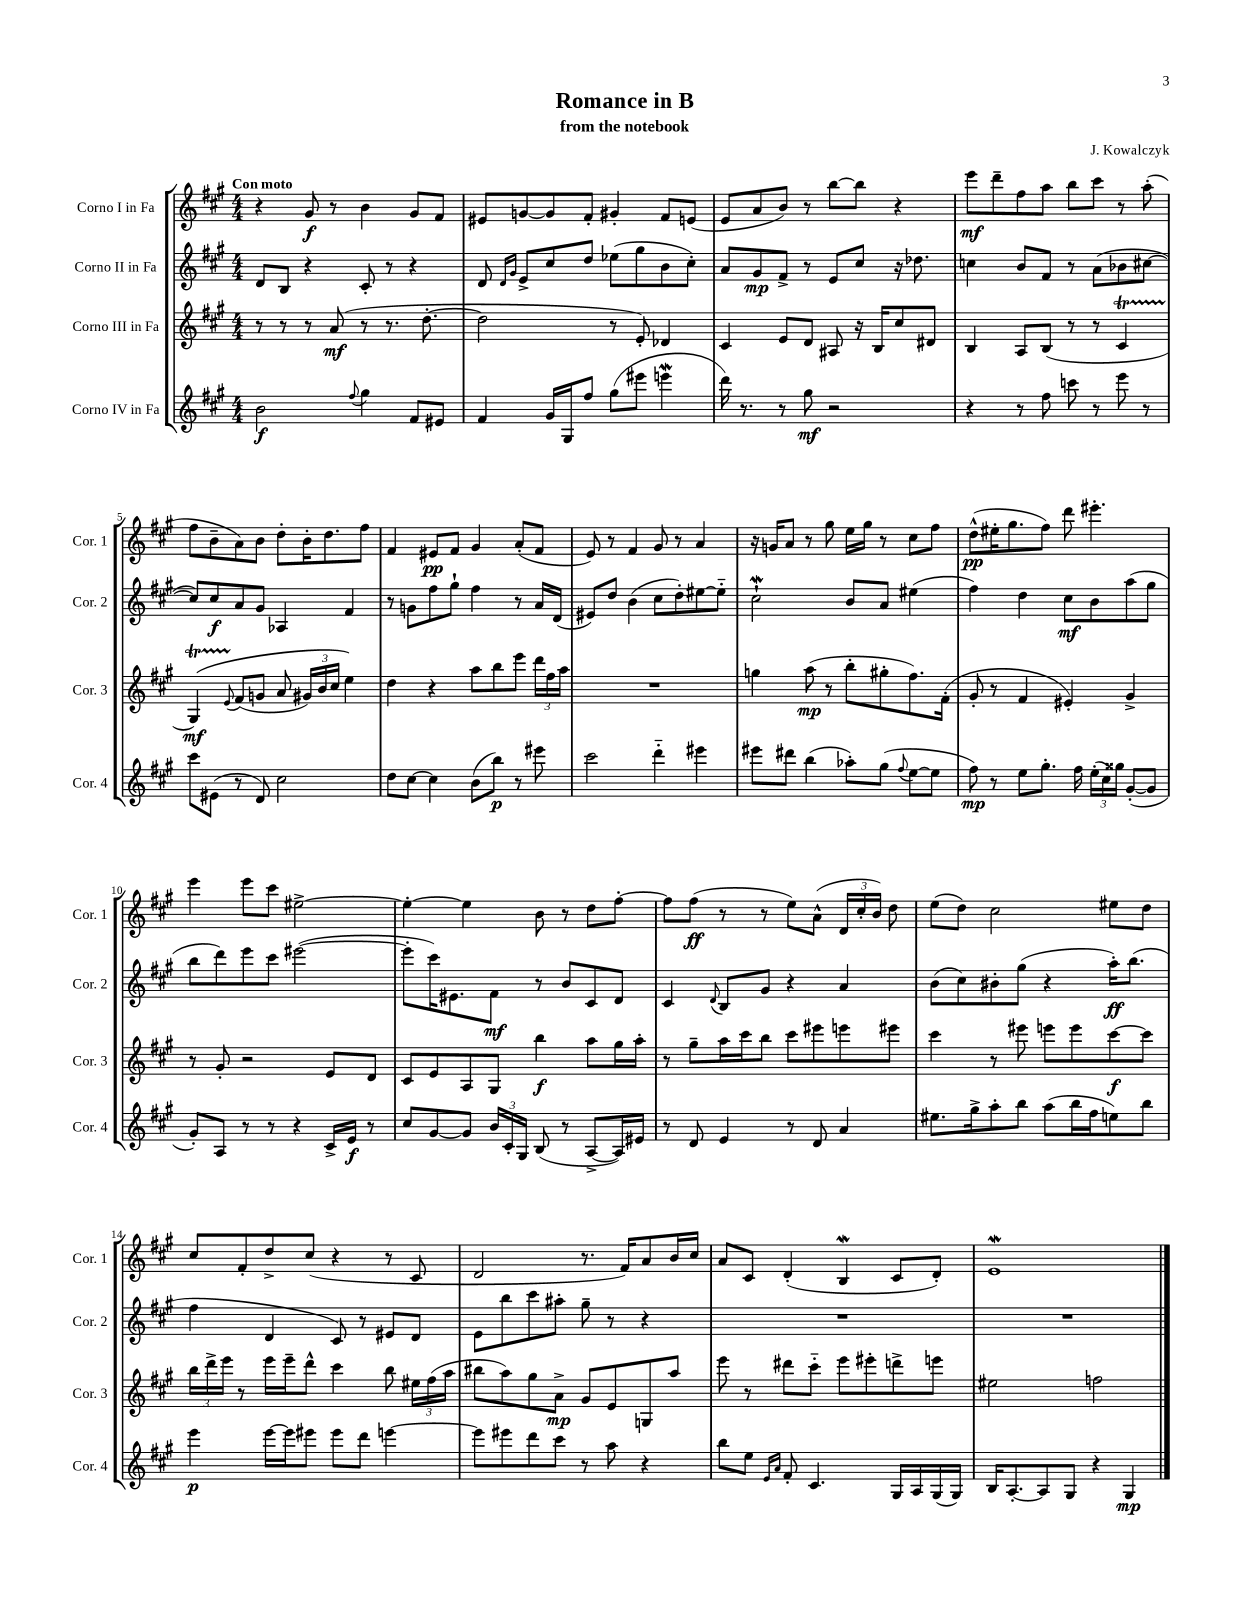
\header { title = "Romance in B" composer = "J. Kowalczyk" subtitle = "from the notebook" }
<<
\new StaffGroup <<
\new Staff = "s0" \with { instrumentName = "Corno I in Fa" shortInstrumentName = "Cor. 1" } {
    \clef treble \key a \major \numericTimeSignature \time 4/4 \tempo "Con moto"
    \autoBeamOff r4 gis'8\f r8 b'4 gis'8[ fis'8] |
    eis'8[ g'8~ g'8 fis'8]-. gis'4-. fis'8[ e'8]( |
    e'8[ a'8 b'8]) r8 b''8[~ b''8] r4 |
    e'''8[\mf d'''8-- fis''8 a''8] b''8[ cis'''8] r8 a''8-.( |
    fis''8[ b'8-- a'8) b'8] d''8[-. b'16-. d''8. fis''8] |
    fis'4 eis'8[\pp fis'8] gis'4 a'8[-.( fis'8] |
    e'8) r8 fis'4 gis'8 r8 a'4 |
    r16 g'16[ a'8] r8 gis''8 e''16[ gis''16] r8 cis''8[ fis''8] |
    d''8[-^\pp( eis''16-. gis''8. fis''8]) d'''8 eis'''4.-. |
    e'''4 e'''8[ cis'''8] eis''2~-> |
    eis''4~-. eis''4 b'8 r8 d''8[ fis''8]~-. |
    fis''8[ fis''8]\ff( r8 r8 e''8[) a'8]-^( \tuplet 3/2 { d'16[ cis''16-. b'16]) } d''8 |
    e''8[( d''8]) cis''2 eis''8[ d''8] |
    cis''8[ fis'8-. d''8-> cis''8]( r4 r8 cis'8 |
    d'2 r8. fis'16[) a'8 b'16 cis''16] |
    a'8[ cis'8] d'4-.( b4\mordent cis'8[ d'8]-.) |
    e'1\mordent \bar "|." |
}
\new Staff = "s1" \with { instrumentName = "Corno II in Fa" shortInstrumentName = "Cor. 2" } {
    \clef treble \key a \major \numericTimeSignature \time 4/4
    \autoBeamOff d'8[ b8] r4 cis'8-. r8 r4 |
    d'8 \grace { d'16[ gis'16] } e'8[-> cis''8 d''8] ees''8[( gis''8 b'8 cis''8]-.) |
    a'8[ gis'8\mp fis'8]-> r8 e'8[ cis''8] r16 des''8. |
    c''4 b'8[ fis'8] r8 a'8[( bes'8 cis''8]~ |
    cis''8[) cis''8\f a'8 gis'8] aes4 fis'4 |
    r8 g'8[ fis''8 gis''8]-! fis''4 r8 a'16[ d'16]( |
    eis'8[) d''8] b'4( cis''8[ d''8-.) eis''8~ eis''8]-_ |
    cis''2-!\mordent b'8[ a'8] eis''4( |
    fis''4) d''4 cis''8[\mf b'8 a''8( gis''8] |
    b''8[ d'''8) e'''8 cis'''8] eis'''2~( |
    eis'''8[-. cis'''16) eis'8. fis'8]\mf r8 b'8[ cis'8 d'8] |
    cis'4 \appoggiatura { d'8 } b8[ gis'8] r4 a'4 |
    b'8[( cis''8) bis'8-. gis''8]( r4 a''16[-.\ff) b''8.]( |
    fis''4 d'4 cis'8) r8 eis'8[ d'8] |
    e'8[ b''8 cis'''8 ais''8]-. gis''8-- r8 r4 |
    R1 |
    R1 \bar "|." |
}
\new Staff = "s2" \with { instrumentName = "Corno III in Fa" shortInstrumentName = "Cor. 3" } {
    \clef treble \key a \major \numericTimeSignature \time 4/4
    \autoBeamOff r8 r8 r8 a'8\mf( r8 r8. d''8.~-. |
    d''2 r8 e'8-.) des'4 |
    cis'4 e'8[ d'8] ais8 r16 b16[ cis''8 dis'8] |
    b4 a8[ b8]( r8 r8 cis'4\startTrillSpan |
    gis4\mf)\( \appoggiatura { e'8 } fis'8[\stopTrillSpan( g'8] a'8 \tuplet 3/2 { gis'16[) b'16 cis''16] } e''4\) |
    d''4 r4 a''8[ b''8 e'''8] \tuplet 3/2 { d'''16[ fis''16 a''16] } |
    R1 |
    g''4 a''8\mp( r8 b''8[-. gis''8-. fis''8.) fis'16]-.( |
    gis'8-. r8 fis'4 eis'4-.) gis'4-> |
    r8 gis'8-. r2 e'8[ d'8] |
    cis'8[ e'8 a8 gis8] b''4\f a''8[ gis''16 a''16]-. |
    r8 gis''8[-- a''16 cis'''16 b''8] cis'''8[ eis'''8 e'''8 eis'''8] |
    cis'''4 r8 eis'''8 e'''8[ e'''8 cis'''8~\f cis'''8] |
    \tuplet 3/2 { b''16[ d'''16-> e'''16] } r8 e'''16[ e'''16-- d'''8]-^ cis'''4 b''8 \tuplet 3/2 { eis''16[ fis''16( a''16] } |
    bis''8[ a''8) gis''8 a'8]->\mp gis'8[ e'8 g8 a''8] |
    e'''8 r8 dis'''8[ cis'''8]-_ e'''8[ eis'''8-. d'''8-> e'''8] |
    eis''2 f''2 \bar "|." |
}
\new Staff = "s3" \with { instrumentName = "Corno IV in Fa" shortInstrumentName = "Cor. 4" } {
    \clef treble \key a \major \numericTimeSignature \time 4/4
    \autoBeamOff b'2\f \appoggiatura { fis''8 } gis''4 fis'8[ eis'8] |
    fis'4 gis'16[ gis16 fis''8] gis''8[( eis'''8] e'''4\mordent |
    d'''16) r8. r8 gis''8\mf r2 |
    r4 r8 fis''8 c'''8 r8 e'''8 r8 |
    cis'''8[ eis'8]( r8 d'8) cis''2 |
    d''8[ cis''8]~ cis''4 b'8[( b''8]\p) r8 eis'''8 |
    cis'''2 d'''4-_ eis'''4 |
    eis'''8[ dis'''8] b''4( aes''8[-.) gis''8]( \appoggiatura { fis''8 } e''8[~ e''8] |
    fis''8\mp) r8 e''8[ gis''8.]-. fis''16 \tuplet 3/2 { e''16[-.( cis''16) gisis''16] } gis'8[~-.( gis'8] |
    gis'8[-.) a8] r8 r8 r4 cis'16[-> e'16]\f r8 |
    cis''8[ gis'8~ gis'8] \tuplet 3/2 { b'16[ cis'16-. gis16] } b8( r8 a8[~-> a16) eis'16] |
    r8 d'8 e'4 r8 d'8 a'4 |
    eis''8.[ gis''16-> a''8-. b''8] a''8[( b''16 fis''16 e''8) b''8] |
    e'''4\p e'''16[~ e'''16 eis'''8] eis'''8[ d'''8] e'''4~ |
    e'''8[ eis'''8 d'''8 cis'''8] r8 a''8 r4 |
    b''8[ e''8] \grace { e'16[ a'16] } fis'8-. cis'4. gis16[ a16 gis16( gis16]) |
    b16[ a8.~-. a8 gis8] r4 gis4\mp \bar "|." |
}
>>
>>
